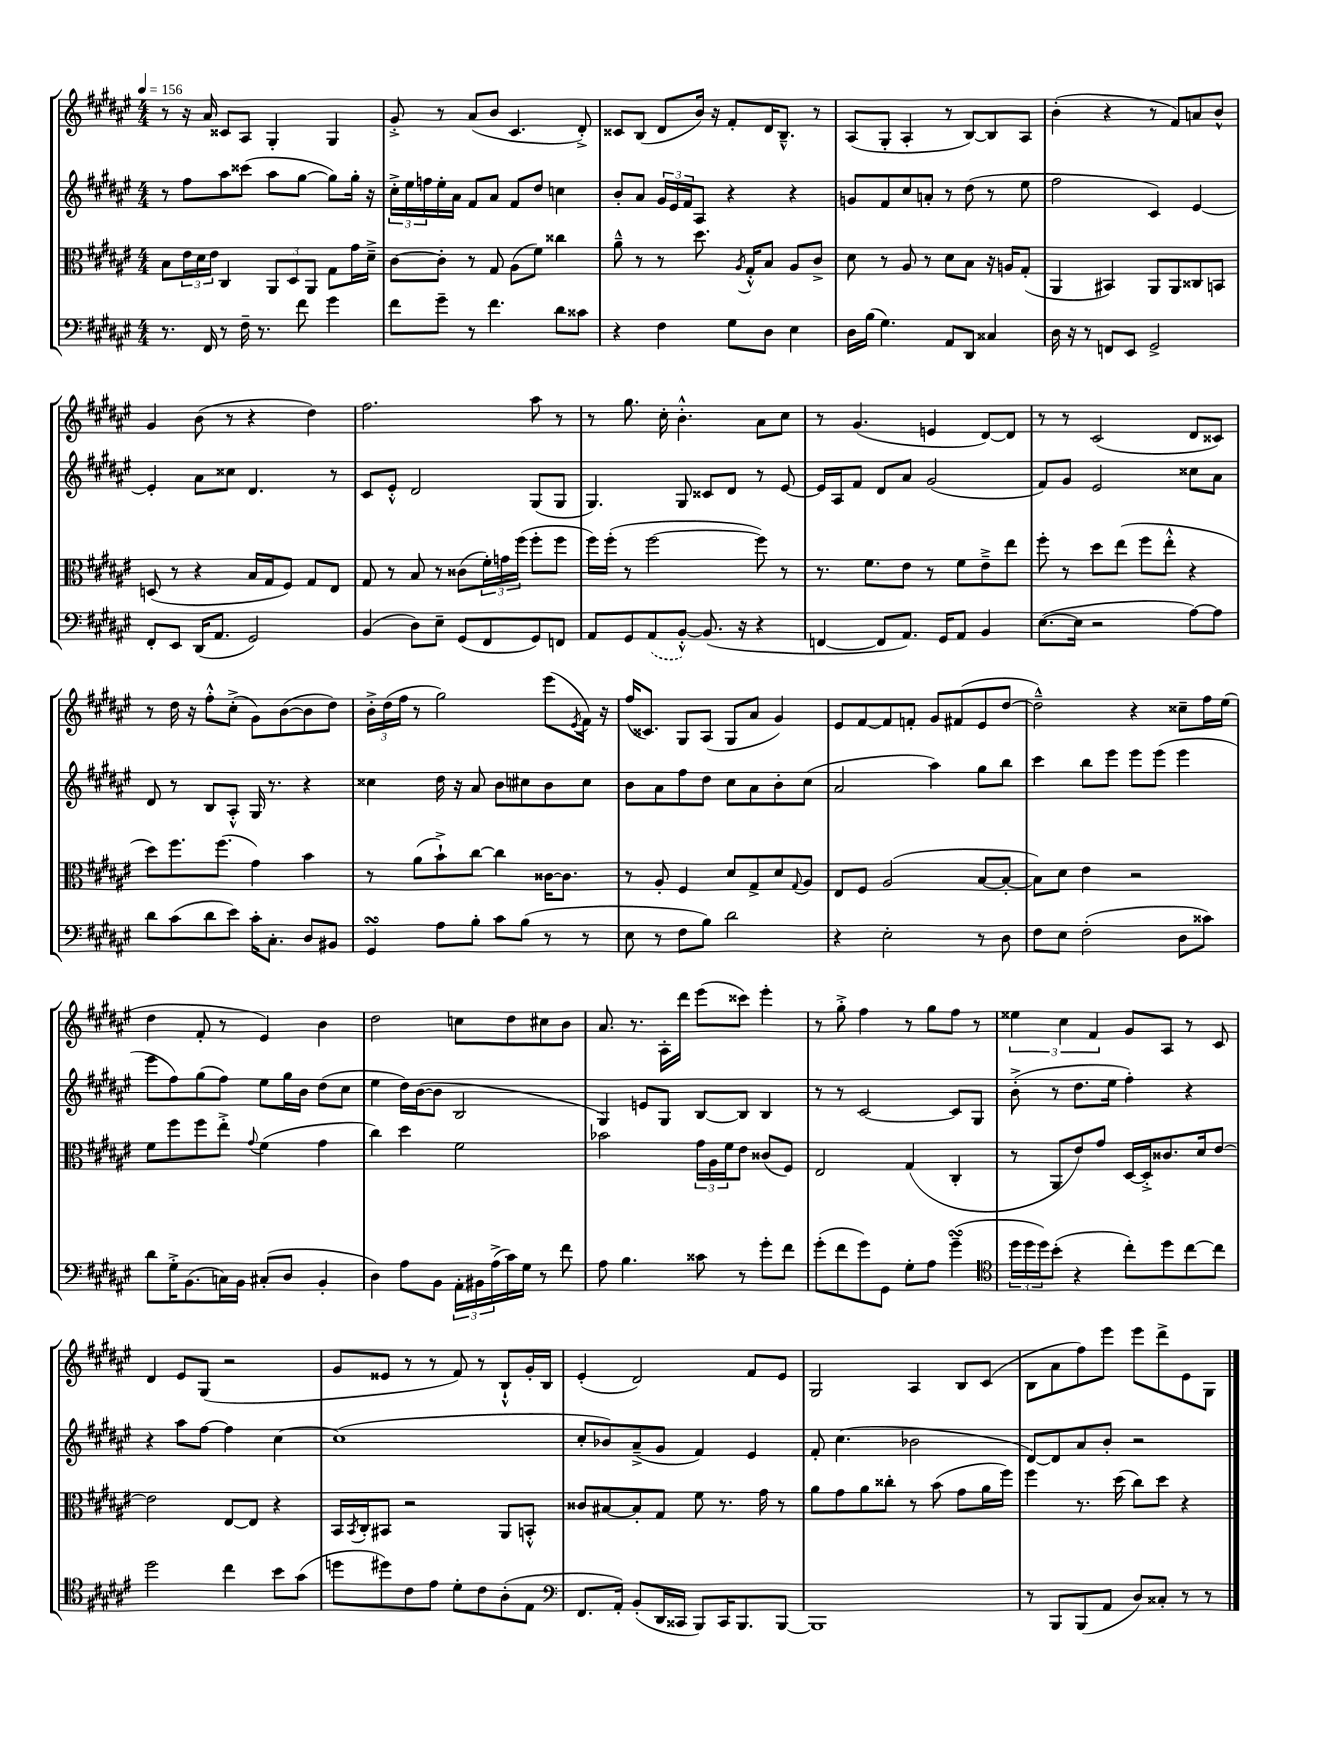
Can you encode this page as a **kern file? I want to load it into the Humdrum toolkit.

**kern	**kern	**kern	**kern
*part4	*part3	*part2	*part1
*staff4	*staff3	*staff2	*staff1
*clefF4	*clefC3	*clefG2	*clefG2
*k[f#c#g#d#a#e#]	*k[f#c#g#d#a#e#]	*k[f#c#g#d#a#e#]	*k[f#c#g#d#a#e#]
*M4/4	*M4/4	*M4/4	*M4/4
*MM156	*MM156	*MM156	*MM156
=1	=1	=1	=1
8.r	8B\L	8r	8r
.	24e#\L	8ff#\L	16r
.	24d#\	.	.
16FF#/	.	.	16a#/
.	24e#\JJ	.	.
8r	4C#/	8aa#\	8c##X/L
16F#~\	.	(8ccc##X\J	8A#/J
8.r	.	.	.
.	12AA#/L	8aa#\L	4G#'/
.	12D#/	.	.
8f#\	.	[8gg#\J	.
.	12AA#/J	.	.
4g#\	8G#\L	8gg#\L])	4G#/
.	16g#\L	16gg#'\Jk	.
.	16d#~^\JJ	16r	.
=2	=2	=2	=2
8f#\L	[8c#\L	24cc#'^\LL	8g#'^/
.	.	24ee#\	.
.	.	24ffn\	.
8g#~\J	8c#'\J]	16ee#'\	8r
.	.	16a#\JJ	.
8r	8r	8f#/L	(8a#/L
4.f#\	8G#/	8a#/J	8b/J
.	(8A#\L	8f#/L	4.c#/
.	8f#\J)	8dd#/J	.
8d#\L	4cc##X\	4ccn\	.
8c##X\J	.	.	8d#'^/)
=3	=3	=3	=3
4r	8a#~^^\	8b'/L	8c##X/L
.	8r	8a#/J	(8B/J
4F#\	8r	24g#/LL	8d#/L
.	.	24e#/	.
.	.	24f#/J	.
.	8.dd#\	8A#/J	16b/Jk)
.	.	.	16r
8G#\L	.	4r	8f#'/L
.	8qA#/	.	.
.	16G#'^^/KL	.	.
8D#\J	8B/J	.	16d#/K
.	.	.	8.B~^^/J
4E#\	8A#/L	4r	.
.	8c#^/J	.	8r
=4	=4	=4	=4
16D#\LL	8d#\	8gn/L	(8A#/L
(16B\JJ	.	.	.
4.G#\)	8r	8f#/	8G#'/J
.	8A#/	8cc#/	4A#'/
.	8r	8an'/J	.
8AA#/L	8d#\L	8r	8r
8DD#/J	8B\J	(8dd#\	[8B/L)
4C##X/	16r	8r	8B/]
.	16An/KL	.	.
.	(8G#'/J	8ee#\	8A#/J
=5	=5	=5	=5
16D#\	4AA#/	2ff#\	(4b'\
16r	.	.	.
8r	.	.	.
8FFn/L	4BB#X/)	.	4r
8EE#/J	.	.	.
2GG#^/	8AA#/L	4c#/)	8r
.	8AA#/	.	8f#/L)
.	8C##X/	[4e#/	8an/
.	8BBn/J	.	8b^^/J
!!LO:LB:g=z
=6	=6	=6	=6
8FF#'/L	(8Dn/	4e#'/]	4g#/
8EE#/J	8r	.	.
(16DD#/KL	4r	8a#\L	(8b\
8.AA#/J	.	.	.
.	.	8cc##X\J	8r
2GG#/)	16B/LL	4.d#/	4r
.	16G#/J	.	.
.	8F#/J)	.	.
.	8G#/L	.	4dd#\)
.	8E#/J	8r	.
=7	=7	=7	=7
(4BB/	8G#/	8c#/L	2.ff#\
.	8r	8e#'^^/J	.
8D#\L)	8B/	2d#/	.
8E#~\J	8r	.	.
(8GG#/L	(8c##X\L	.	.
8FF#/	24f#'\L)	.	.
.	24gn\	.	.
.	(24ff#\JJ	.	.
8GG#/)	8ff#'\L	(8G#/L	8aa#\
8FFn/J	8ff#\J	8G#/J	8r
=8	=8	=8	=8
8AA#/L	16ff#\LL)	4.G#/)	8r
.	(16ff#'\JJ	.	.
8GG#/	8r	.	8.gg#\
(8AA#/	[2ff#\	.	.
.	.	.	16cc#'\
[8BB'^^/J)	.	8G#/	4.b'^^\
(8.BB/]	.	8c##X/L	.
.	.	8d#/J	.
16r	.	.	.
4r	8ff#\])	8r	8a#\L
.	8r	[8e#/	8cc#\J
=9	=9	=9	=9
[4FFn/	8.r	16e#/LL]	8r
.	.	16A#/J	.
.	.	8f#/J	(4.g#/
.	8.f#\L	.	.
8FF/L]	.	8d#/L	.
8.AA#/J)	8e#\J	8a#/J	.
.	8r	(2g#/	4en/
16GG#/KL	.	.	.
8AA#/J	8f#\L	.	.
4BB/	8e#~^\	.	[8d#/L)
.	8ee#\J	.	8d#/J]
=10	=10	=10	=10
([8.E#\L	8ff#'\	8f#/L)	8r
.	8r	8g#/J	8r
16E#\Jk]	.	.	.
2r	8dd#\L	2e#/	(2c#/
.	(8ee#\J	.	.
.	8ff#\L	.	.
.	8ee#'^^\J	.	.
[8A#\L)	4r	8cc##X\L	8d#/L
8A#\J]	.	8a#\J	8c##X/J)
!!LO:LB:g=z
=11	=11	=11	=11
8d#\L	8dd#\L)	8d#/	8r
(8c#\	8.ff#\	8r	16dd#\
.	.	.	16r
8d#\	.	8B/L	8ff#'^^\L
.	(8.ff#\J	.	.
8e#\J)	.	8A#'^^/J	(8cc#'^\J
16c#'\KL	4g#\)	16G#/	8g#\L)
8.C#'\J	.	8.r	.
.	.	.	([8b\
8D#/L	4b\	4r	8b\]
8BB#X/J	.	.	8dd#\J)
=12	=12	=12	=12
4GG#sSSS/	8r	4cc##X\	24b'^\LL
.	.	.	(24dd#\
.	.	.	24ff#\JJ
.	(8a#\L	.	8r
8A#\L	8b`^\)	16dd#\	2gg#\)
.	.	16r	.
8B'\J	[8cc#\J	8a#/	.
8c#\L	4cc#\]	8b\L	.
(8B\J	.	8cc#X\	.
8r	[16c##X\KL	8b\	(8eee#\L
.	8.c##\J]	.	.
.	.	.	8qe#/
8r	.	8cc#\J	16f#\Jk)
.	.	.	16r
=13	=13	=13	=13
8E#\	8r	8b\L	(16ff#/KL
.	.	.	8.c##X/J)
8r	8A#'/	8a#\	.
8F#\L	4F#/	8ff#\	8G#/L
8B\J)	.	8dd#\J	(8A#/J
2d#\	8d#/L	8cc#\L	8G#/L
.	8G#^/	8a#\	8a#/J
.	8d#/	8b'\	4g#/)
.	8qqG#/	.	.
.	8A#/J	(8cc#\J	.
=14	=14	=14	=14
4r	8E#/L	2a#/	8e#/L
.	8F#/J	.	[8f#/
2E#'\	(2A#/	.	8f#/]
.	.	.	8fn'/J
.	.	4aa#\)	8g#/L
.	.	.	(8f#X/
8r	[8B/L	8gg#\L	8e#/
8D#\	8B'/J_	8bb\J	[8dd#/J
=15	=15	=15	=15
8F#\L	8B\L])	4ccc#\	2dd#~^^\])
8E#\J	8d#\J	.	.
(2F#'\	4e#\	8bb\L	.
.	.	8eee#\J	.
.	2r	8eee#\L	4r
.	.	(8eee#\J	.
8D#\L	.	4eee#\	8cc##X~\L
8c##X\J)	.	.	16ff#\L
.	.	.	(16ee#\JJ
!!LO:LB:g=z
=16	=16	=16	=16
8d#\L	8f#\L	8eee#\L	4dd#\
16G#'^\K	8ff#\	8ff#\)	.
(8.BB\	.	.	.
.	8ff#\	(8gg#\	8f#'/
16Cn\L)	8ee#'^\J	8ff#\J)	8r
16BB\JJ	.	.	.
.	8qqg#/	.	.
(8C#X'/L	(4f#\	8ee#\L	4e#/)
8D#/J	.	16gg#\L	.
.	.	16b\JJ	.
4BB'/	4g#\	(8dd#\L	4b\
.	.	8cc#\J	.
=17	=17	=17	=17
4D#\)	4cc#\)	4ee#\	2dd#\
8A#\L	4dd#\	16dd#\LL)	.
.	.	([16b\J	.
8BB\J	.	8b\J]	.
24AA#'\LL	2f#\	2B/	8ccn\L
24BB#X\	.	.	.
(24A#^\	.	.	.
16c#\)	.	.	8dd#\
16G#\JJ	.	.	.
8r	.	.	8cc#X\
8f#\	.	.	8b\J
=18	=18	=18	=18
8A#\	2b-X\	4G#/)	8.a#/
4.B\	.	.	.
.	.	.	8.r
.	.	8en/L	.
.	.	8G#/J	16A#'\LL
.	.	.	16ddd#\JJ
8c##X\	24g#\LL	[8B/L	(8eee#\L
.	24A#\	.	.
.	24f#\J	.	.
8r	8e#\J	8B/J]	8ccc##X\J)
8g#'\L	(8c##X/L	4B/	4eee#'\
8f#\J	8F#/J)	.	.
=19	=19	=19	=19
(8g#'\L	2E#/	8r	8r
8f#\	.	8r	8gg#'^\
8g#\)	.	[2c#/	4ff#\
8GG#\J	.	.	.
8G#'\L	(4G#/	.	8r
8A#\J	.	.	8gg#\L
(4g#sSSS~\	4C#'/	8c#/L]	8ff#\J
.	.	8G#/J	8r
=20	=20	=20	=20
*clefC4	*	*	*
24dd#\LL	8r	(8b'^\	6ee##X\
24dd#\	.	.	.
24dd#\J)	.	.	.
(8b'\J	8AA#/L	8r	.
.	.	.	6cc#\
4r	8e#/)	8.dd#\L	.
.	.	.	6f#/
.	8g#/J	.	.
.	.	16ee#\Jk	.
8cc#'\L)	[16D#/LL	4ff#'\)	8g#/L
.	16D#'^/J]	.	.
8dd#\	8.c##X/	.	8A#/J
[8cc#\	.	4r	8r
.	16d#/k	.	.
8cc#\J]	[8e#/J	.	8c#/
!!LO:LB:g=z
=21	=21	=21	=21
2dd#\	2e#\]	4r	4d#/
.	.	8aa#\L	8e#/L
.	.	[8ff#\J	(8G#/J
4cc#\	[8E#/L	4ff#\]	2r
.	8E#/J]	.	.
8b\L	4r	[4cc#\	.
(8g#\J	.	.	.
=22	=22	=22	=22
8ddn\L	16BB/LL	(1cc#]	8g#/L
.	8qBB/	.	.
.	16C#'/J	.	.
8dd#X\)	8BB#X/J	.	8e##X/J
8c#\	2r	.	8r
8e#\J	.	.	8r
8d#'\L	.	.	8f#/)
8c#\	.	.	8r
(8A#'\	8AA#/L	.	8B`^^/L
8E#\J	8BBn'^^/J	.	16g#'/L
.	.	.	16B/JJ
=23	=23	=23	=23
*clefF4	*	*	*
8.FF#/L	8c##X/L	8cc#'/L	(4e#'/
.	[8B#X/	8b-X/)	.
16AA#'/Jk)	.	.	.
(8BB'/L	8B#'/]	(8a#~^/	2d#/)
16DD#/L	8G#/J	8g#/J	.
16CC##X/JJ	.	.	.
8BBB/L)	8f#\	4f#/)	.
16CC##/K	8.r	.	.
8.BBB/	.	.	.
.	.	4e#/	8f#/L
.	16g#\	.	.
[8BBB/J	8r	.	8e#/J
=24	=24	=24	=24
1BBB]	8a#\L	8f#'/	2G#/
.	8g#\	(4.cc#\	.
.	8a#\	.	.
.	8cc##X'\J	.	.
.	8r	2b-X\	4A#/
.	(8b\	.	.
.	8g#\L	.	8B/L
.	16a#\L	.	(8c#/J
.	16ff#\JJ)	.	.
=25	=25	=25	=25
8r	4ff#\	[8d#/L)	8B\L
8BBB/L	.	8d#/]	8a#\
(8BBB/	8.r	8a#/	8ff#\)
8AA#/J	.	8b'/J	8eee#\J
.	(16dd#\	.	.
8D#/L)	8cc#\L)	2r	8eee#\L
8C##X'/J	8dd#\J	.	8ddd#^\
8r	4r	.	8e#\
8r	.	.	8G#\J
==	==	==	==
*-	*-	*-	*-
